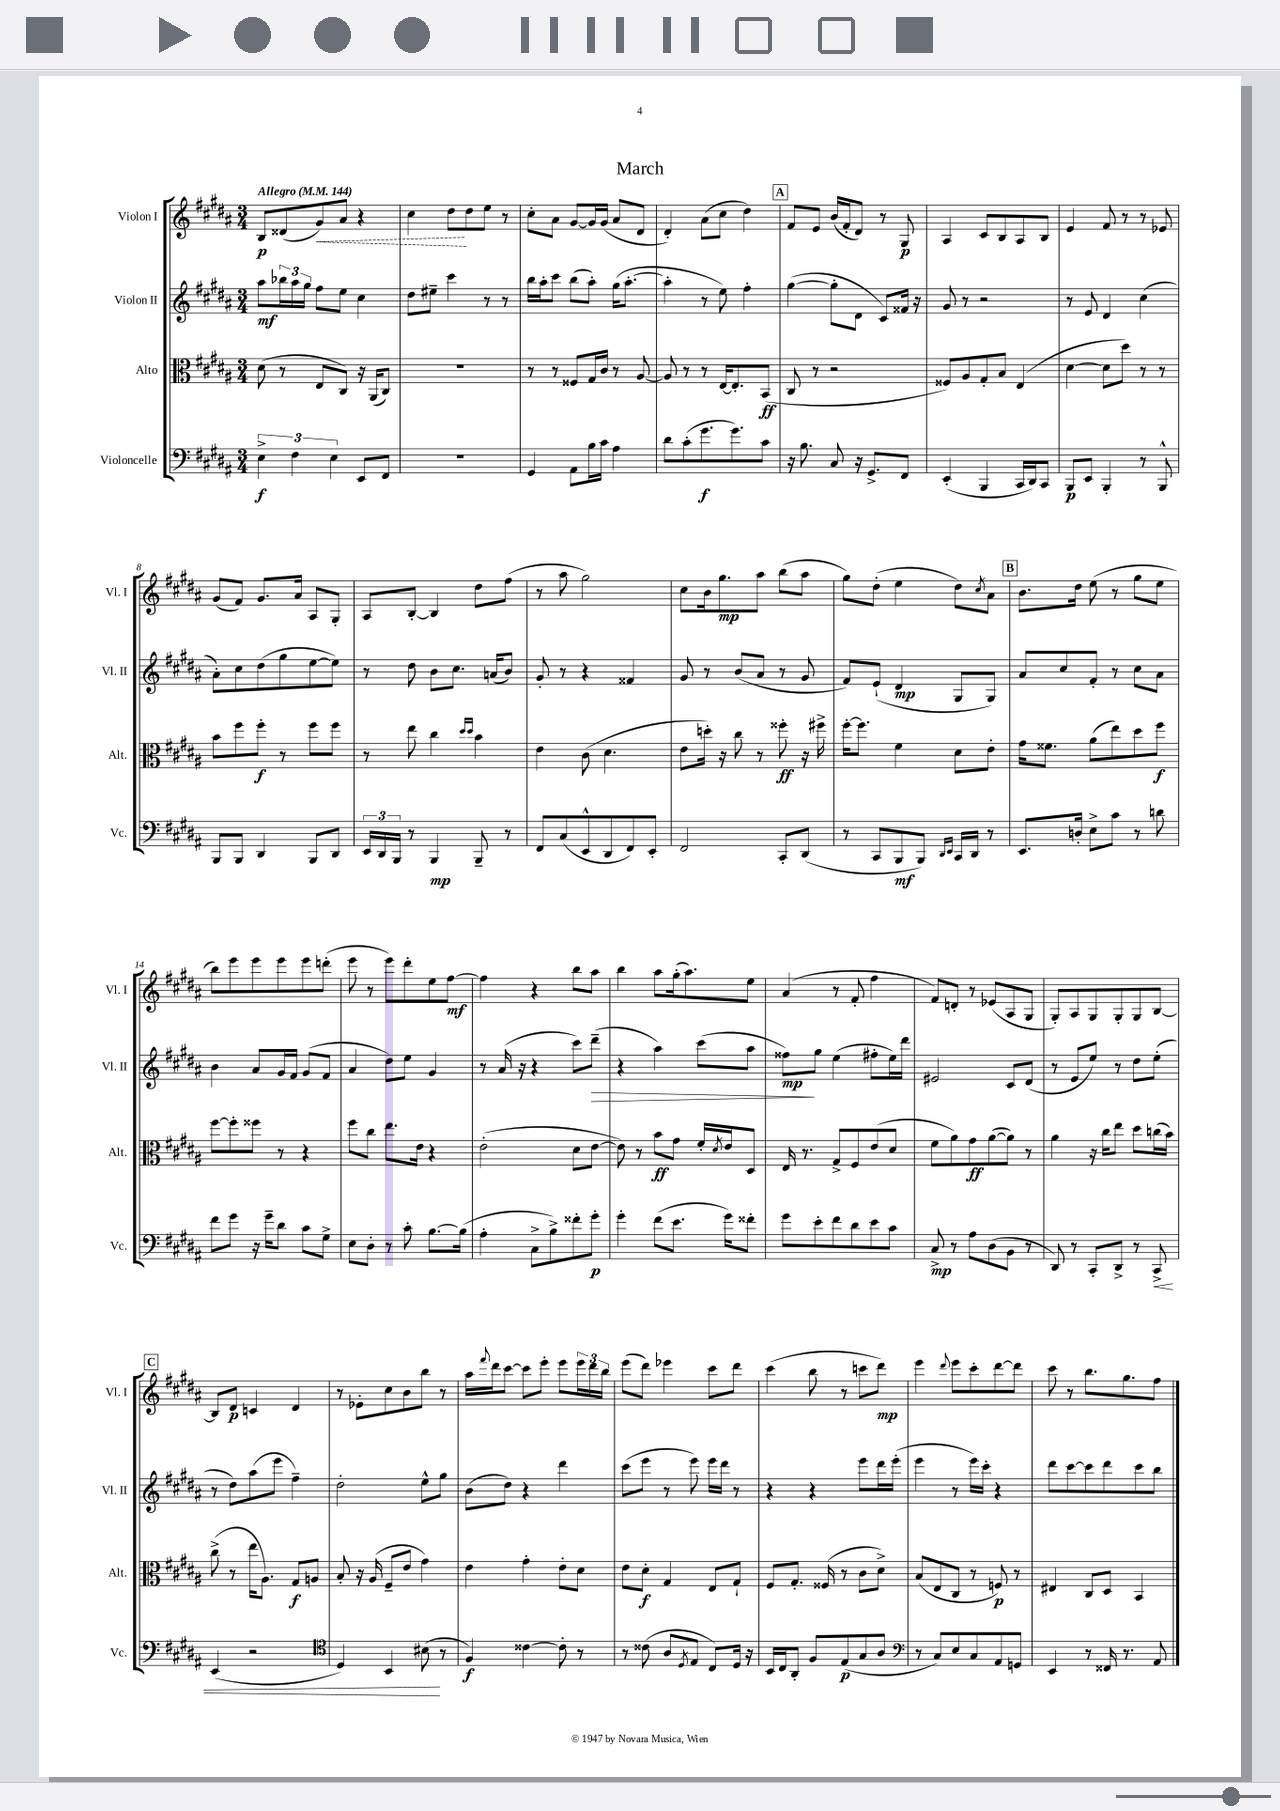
\header { title = "March" }
<<
\new StaffGroup <<
\new Staff = "s0" \with { instrumentName = "Violon I" shortInstrumentName = "Vl. I" } {
    \clef treble \key b \major \numericTimeSignature \time 3/4 \tempo "Allegro" 4 = 144
    b8\p disis'8( \once \override Hairpin.style = #'dashed-line gis'8\<) ais'8 r4 |
    cis''4 dis''8\! dis''8 e''8 r8 |
    cis''8-. ais'8 gis'8~ gis'16 gis'16( ais'8 dis'8 |
    dis'4-.) ais'8( cis''8 dis''4) |
    \mark \markup { \box "A" } fis'8 e'8 b'16( fis'16-. dis'8) r8 gis8\p |
    ais4 cis'8 b8 ais8 b8 |
    e'4 fis'8 r8 r8 ees'8 |
    gis'8( fis'8) gis'8. ais'16 ais8 gis8-. |
    ais8 b8~-. b4 dis''8 fis''8( |
    r8 ais''8 gis''2) |
    cis''8 b'16 gis''8.\mp ais''8 b''8( ais''8 |
    gis''8) dis''8-.( e''4 dis''8) \acciaccatura { cis''8 } ais'8 |
    \mark \markup { \box "B" } b'8. dis''16 e''8( r8 gis''8 e''8 |
    b''8) e'''8 e'''8 e'''8 e'''8 d'''8-.( |
    e'''8 r8 e'''8) dis'''8-. e''8 fis''8~\mf |
    fis''4 r4 b''8 ais''8 |
    b''4 ais''8 gis''16-.( ais''8.) e''8 |
    ais'4( r8 fis'8-. fis''4 |
    fis'8) d'8-. r8 ees'8( ais8 gis8 |
    gis8-.) ais8 gis8 gis8-. gis8 b8~ |
    \mark \markup { \box "C" } b8 dis'8\p c'4 dis'4 |
    r8 ees'8-. cis''8 b'8 b''8 r8 |
    ais''16 \appoggiatura { fis'''8 } dis'''16 cis'''8~ cis'''8 e'''8-. e'''8 \tuplet 3/2 { e'''16 dis'''16 b''16 } |
    e'''8( dis'''8) ees'''4 cis'''8 dis'''8 |
    cis'''4( b''8 r8 c'''8 dis'''8\mp) |
    e'''4 \appoggiatura { dis'''8 } e'''8 cis'''8-. dis'''8~ dis'''8 |
    cis'''8 r8 b''8. gis''8. fis''8 \bar "|." |
}
\new Staff = "s1" \with { instrumentName = "Violon II" shortInstrumentName = "Vl. II" } {
    \clef treble \key b \major \numericTimeSignature \time 3/4
    ais''8\mf \tuplet 3/2 { bes''16 ais''16 gis''16 } fis''8 e''8 cis''4 |
    dis''8 eis''8-- cis'''4 r8 r8 |
    b''16 ais''16-. cis'''8 b''8( ais''8-.) gis''16( ais''8.~-. |
    ais''4-. r8 e''8) fis''4-. |
    \mark \markup { \box "A" } gis''4~( gis''8-. dis'8 cis'8) fisis'16 r16 |
    gis'8 r8 r2 |
    r8 e'8 dis'4 cis''4( |
    ais'8-.) cis''8 dis''8( gis''8 e''8~ e''8) |
    r8 dis''8 b'8 cis''8. a'16( b'8) |
    gis'8-. r8 r4 fisis'4 |
    gis'8 r8 b'8( ais'8 r8 gis'8 |
    fis'8) e'8-!( dis'4\mp gis8 gis8) |
    \mark \markup { \box "B" } ais'8 cis''8 fis'8-. r8 cis''8 ais'8 |
    b'4 ais'8 gis'16 fis'16 gis'8( fis'8 |
    ais'4 dis''8) e''8 gis'4 |
    r8 ais'16( r16 r4 cis'''8) dis'''8--\>( |
    r4 ais''4) cis'''8( ais''8 |
    fisis''8\mp\!) gis''8 e''4( fis''8-. e''16) dis'''16 |
    eis'2 cis'8 dis'8( |
    r8 e'8 e''8) r8 dis''8 e''8-.( |
    \mark \markup { \box "C" } r8 dis''8) ais''8( e'''8 fis''4--) |
    dis''2-. e''8-^ gis''8 |
    b'8( dis''8) r4 dis'''4 |
    cis'''8( e'''8 r8 e'''8) e'''16 dis'''16 r8 |
    r4 r4 e'''8 dis'''16 e'''16-.( |
    e'''4 r8 e'''16) cis'''16-. r4 |
    dis'''8 cis'''8~ cis'''8 dis'''8 cis'''8 b''8 \bar "|." |
}
\new Staff = "s2" \with { instrumentName = "Alto" shortInstrumentName = "Alt." } {
    \clef alto \key b \major \numericTimeSignature \time 3/4
    dis'8( r8 e8 cis8) r16 ais,16( cis8) |
    R2. |
    r8 r8 fisis8 gis16 cis'16 r8 ais8~ |
    ais8 r8 r8 e16~ e8.-. b,8\ff( |
    \mark \markup { \box "A" } cis8 r8 r2 |
    fisis8) ais8 gis8-. b8 e4( |
    dis'4~ dis'8 dis''8) r8 r8 |
    b'8 fis''8 fis''8-.\f r8 fis''8 fis''8 |
    r8 e''8 cis''4 \grace { dis''16 dis''16 } b'4 |
    e'4 cis'8( dis'4. |
    e'8 d''16-.) r16 cis''8 r8 fisis''8-.\ff r16 fis''16-> |
    fis''16~-. fis''8. fis'4 dis'8 e'8-. |
    \mark \markup { \box "B" } gis'16 fisis'8. ais'8( e''8) dis''8 fis''8\f |
    fis''8~ fis''8-. fisis''8 r8 r4 |
    fis''8 cis''8 e''8. e'16 r4 |
    e'2-.( dis'8 e'8~ |
    e'8) r8 b'8\ff gis'8 fis'16-. \acciaccatura { dis'8 } e'16 dis8 |
    e16 r8. gis8-> fis8 e'8( dis'8 |
    fis'8 ais'8) gis'8\ff ais'8~( ais'8) r8 |
    ais'4 r16 cis''16 e''8 dis''8 c''16( b'16) |
    \mark \markup { \box "C" } cis''8->( r8 e''16 ais8.) gis8\f a8 |
    b8-. r16 ais16( fis8-- e'8 gis'4) |
    e'4 gis'4-. e'8-. dis'8 |
    e'8 dis'8-.\f gis4 e8 gis8-! |
    fis8 gis8.-. fisis16( r8 cis'8 dis'8->) |
    b8( e8 cis8 r8 f8\p) r8 |
    eis4 cis8 dis8 b,4 \bar "|." |
}
\new Staff = "s3" \with { instrumentName = "Violoncelle" shortInstrumentName = "Vc." } {
    \clef bass \key b \major \numericTimeSignature \time 3/4
    \tuplet 3/2 { e4->\f fis4 e4 } e,8 fis,8 |
    R2. |
    gis,4 ais,8 b16 cis'16 ais4 |
    dis'8 cis'8-.( gis'8.\f gis'8.) cis'8 |
    \mark \markup { \box "A" } r16 b8. cis8 r16 gis,8.-> fis,8 |
    e,4-.( b,,4 cis,16 dis,16) cis,8 |
    b,,8\p e,8 b,,4-. r8 b,,8-^ |
    b,,8 b,,8 dis,4 b,,8 dis,8 |
    \tuplet 3/2 { e,16 dis,16 b,,16 } r8 b,,4\mp b,,8-- r8 |
    fis,8 cis8( e,8-^ dis,8 fis,8) e,8-. |
    fis,2 cis,8-. dis,8( |
    r8 cis,8 b,,8\mf b,,8) \grace { dis,16 e,16 } cis,16 dis,16 r8 |
    \mark \markup { \box "B" } e,8. d16-. e8-> cis'8 r8 d'8 |
    fis'8 gis'8 r16 gis'16-- dis'8 cis'8 gis8-> |
    e8 dis8-. r8 cis'8-. b8.~ b16( |
    ais4-. cis8-> b8->) fisis'8-. gis'8-.\p |
    gis'4-. fis'8( e'8. gis'16) fisis'8-. |
    gis'8 e'8-. fis'8 dis'8 e'8 cis'8 |
    cis8->\mp r8 ais8 dis8( b,8 r8 |
    dis,8) r8 cis,8-. dis,8-> r8 cis,8->\< |
    \mark \markup { \box "C" } e,4( r2 |
    \clef tenor dis4) b,4 bis8\!( r8 |
    fis4\f) cisis'4~ cisis'8-. r8 |
    r8 cisis'8( ais8 \acciaccatura { dis8 } e8 cis8) dis16 r16 |
    b,16 cis16 ais,8-. fis8 e8\p( gis8 ais8 |
    \clef bass r8 cis8) e8 cis8 ais,8 g,8 |
    e,4 r8 fisis,16 r8. ais,8 \bar "|." |
}
>>
>>
